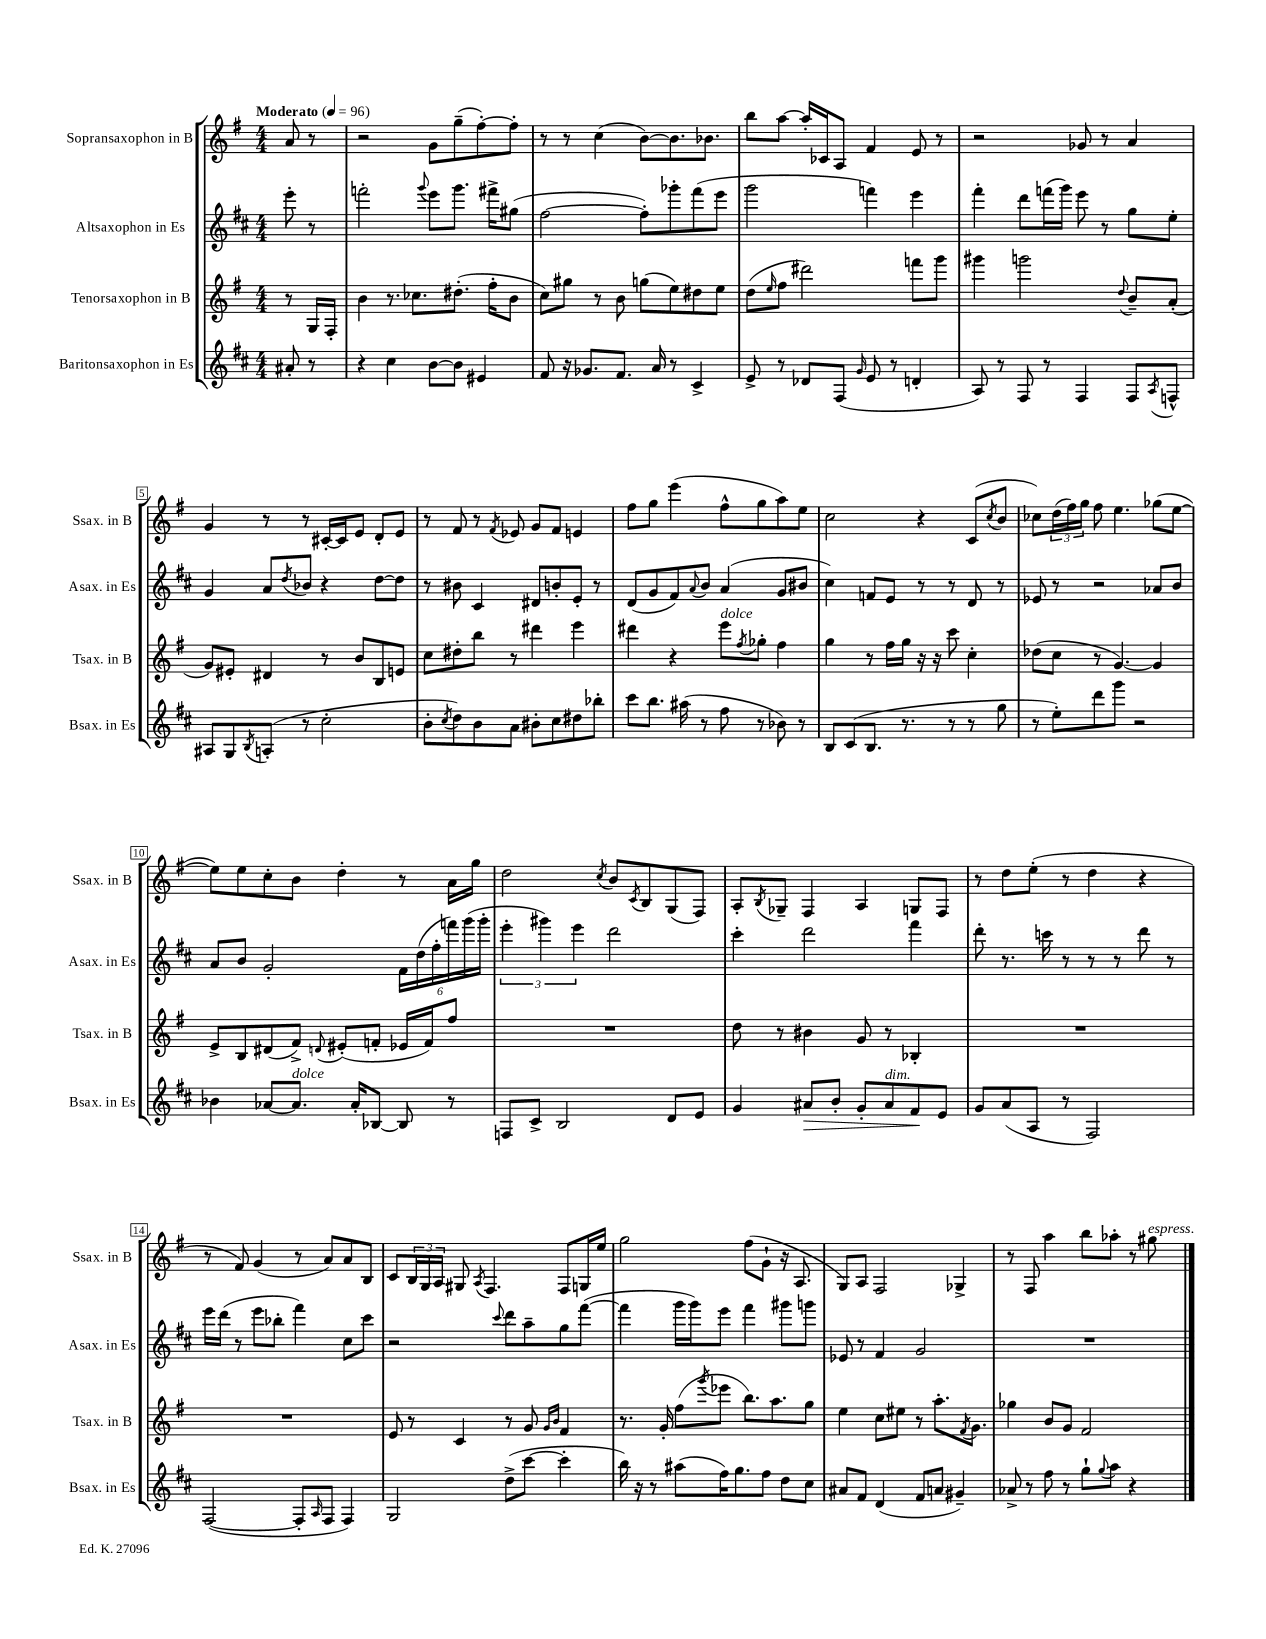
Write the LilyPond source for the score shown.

<<
\new StaffGroup <<
\new Staff = "s0" \with { instrumentName = "Sopransaxophon in B" shortInstrumentName = "Ssax. in B" } {
    \clef treble \key g \major \numericTimeSignature \time 4/4 \partial 4 \tempo "Moderato" 4 = 96
    a'8 r8 |
    r2 g'8 g''8--( fis''8~-.) fis''8-. |
    r8 r8 c''4( b'8~) b'8. bes'8. |
    b''8 a''8~ a''16-. ces'16 a8 fis'4 e'8 r8 |
    r2 ges'8 r8 a'4 |
    g'4 r8 r8 cis'16~-. cis'16 e'8 d'8-. e'8 |
    r8 fis'8 r8 \acciaccatura { fis'8 } ees'8 g'8 fis'8 e'4 |
    fis''8 g''8 e'''4( fis''8-^ g''8 a''8) e''8 |
    c''2 r4 c'8( \acciaccatura { c''8 } b'8 |
    ces''8) \tuplet 3/2 { d''16( fis''16) g''16 } fis''8 e''4. ges''8( e''8~ |
    e''8) e''8 c''8-. b'8 d''4-. r8 a'16 g''16 |
    d''2 \acciaccatura { c''8 } b'8 \acciaccatura { c'8 } b8 g8( fis8) |
    a8-. \acciaccatura { b8 } ges8-- fis4 a4 g8 fis8 |
    r8 d''8 e''8-.( r8 d''4 r4 |
    r8 fis'8) g'4( r8 a'8) a'8 b8 |
    c'8 \tuplet 3/2 { b16 g16 a16 } gis8 \acciaccatura { a8 } fis4. fis8 g16 e''16 |
    g''2 fis''8( g'8-! r16 a8. |
    g8) a8 fis2 ges4-> |
    r8 fis8 a''4 b''8 aes''8-. r8 gis''8^\markup { \italic "espress." } \bar "|." |
}
\new Staff = "s1" \with { instrumentName = "Altsaxophon in Es" shortInstrumentName = "Asax. in Es" } {
    \clef treble \key d \major \numericTimeSignature \time 4/4 \partial 4
    e'''8-. r8 |
    f'''2-. \appoggiatura { g'''8 } e'''8 g'''8. fis'''16-> gis''8( |
    fis''2~ fis''8-.) ges'''8-. fis'''8( e'''8 |
    g'''2 f'''4) e'''4 |
    fis'''4-. d'''8 f'''16( g'''16) e'''8 r8 g''8 e''8-. |
    g'4 a'8 \acciaccatura { d''8 } bes'8 r4 d''8~ d''8 |
    r8 bis'8 cis'4 dis'8 b'8-. e'8-. r8 |
    d'8( g'8 fis'8) \appoggiatura { a'8 } b'8 a'4( g'8 bis'8 |
    cis''4) f'8 e'8 r8 r8 d'8 r8 |
    ees'8 r8 r2 aes'8 b'8 |
    a'8 b'8 g'2-. \tuplet 6/4 { fis'16 d''16( fis''16-. f'''16) g'''16( g'''16-. } |
    \tuplet 3/2 { e'''4-. gis'''4) e'''4 } d'''2 |
    cis'''4-. d'''2 fis'''4 |
    d'''8-. r8. c'''16 r8 r8 r8 d'''8 r8 |
    e'''16 d'''16( r8 e'''8 bes''8-. fis'''4) cis''8 cis'''8 |
    r2 \appoggiatura { cis'''8 } d'''8 a''8-- g''8 fis'''8~( |
    fis'''4 g'''16 g'''16) e'''8 fis'''4 gis'''8 g'''8 |
    ees'8 r8 fis'4 g'2 |
    R1 \bar "|." |
}
\new Staff = "s2" \with { instrumentName = "Tenorsaxophon in B" shortInstrumentName = "Tsax. in B" } {
    \clef treble \key g \major \numericTimeSignature \time 4/4 \partial 4
    r8 g16 fis16-. |
    b'4 r8. ces''8. dis''8.-.( fis''16-. b'8 |
    c''8) gis''8 r8 b'8 g''8( e''8) dis''8 e''8 |
    d''8( \grace { e''16 } fis''8 dis'''2) f'''8 g'''8 |
    gis'''4 g'''2 \appoggiatura { d''8 } b'8-- a'8-.( |
    g'8) eis'8-. dis'4 r8 b'8 b8 e'8 |
    c''8 dis''8-. b''8 r8 dis'''4 e'''4 |
    dis'''4 r4 e'''8^\markup { \italic "dolce" } \acciaccatura { fis''8 } ges''8-. fis''4 |
    g''4 r8 fis''16 g''16 r16 r16 c'''8 c''4-. |
    des''8( c''8 r8 g'4.~) g'4 |
    e'8-> b8 dis'8( fis'8->) \appoggiatura { d'8 } eis'8-.( f'8-. ees'16 f'16) fis''8 |
    R1 |
    d''8 r8 bis'4 g'8 r8 bes4-. |
    R1 |
    R1 |
    e'8 r8 c'4 r8 g'8 \grace { g'16 b'16 } fis'4 |
    r8. g'16-. fis''8( \acciaccatura { g'''8 } ees'''8 b''8.) a''8. g''8 |
    e''4 c''8 eis''8 r8 a''8.-. \acciaccatura { fis'8 } g'8. |
    ges''4 b'8 g'8 fis'2 \bar "|." |
}
\new Staff = "s3" \with { instrumentName = "Baritonsaxophon in Es" shortInstrumentName = "Bsax. in Es" } {
    \clef treble \key d \major \numericTimeSignature \time 4/4 \partial 4
    ais'8-. r8 |
    r4 cis''4 b'8~ b'8 eis'4 |
    fis'8 r16 ges'8. fis'8. a'16 r8 cis'4-> |
    e'8-> r8 des'8 fis8( \grace { g'16 } e'8 r8 d'4-. |
    a8) r8 fis8 r8 fis4 fis8 \acciaccatura { a8 } f8-^ |
    ais8 g8 \acciaccatura { b8 } a8-.( r8 cis''2-. |
    b'8-. \acciaccatura { cis''8 } d''8) b'8 a'8 bis'8-. cis''8 dis''8 bes''8-. |
    cis'''8 b''8. ais''16( r8 fis''8 r8 bes'8) r8 |
    b8 cis'8( b8. r8. r8 r8 g''8 |
    r8 e''8-.) d'''8 g'''8 r2 |
    bes'4 aes'8~ aes'8.^\markup { \italic "dolce" } aes'16-. bes8~ bes8 r8 |
    f8 cis'8-> b2 d'8 e'8 |
    g'4 ais'8\> b'8-. g'8-. ais'8^\markup { \italic "dim." } fis'8\! e'8 |
    g'8 a'8( a8 r8 fis2) |
    fis2~( fis8-. \grace { a16 } fis8 fis4) |
    g2 d''8->( cis'''8~ cis'''4-. |
    b''16) r16 r8 ais''8( fis''16) g''8. fis''8 d''8 cis''8 |
    ais'8 fis'8 d'4( fis'8 a'8 gis'4--) |
    aes'8-> r8 fis''8 r8 g''8-! \appoggiatura { g''8 } a''8 r4 \bar "|." |
}
>>
>>
\layout { \context { \Score \override BarNumber.stencil = #(make-stencil-boxer 0.1 0.3 ly:text-interface::print) } }
